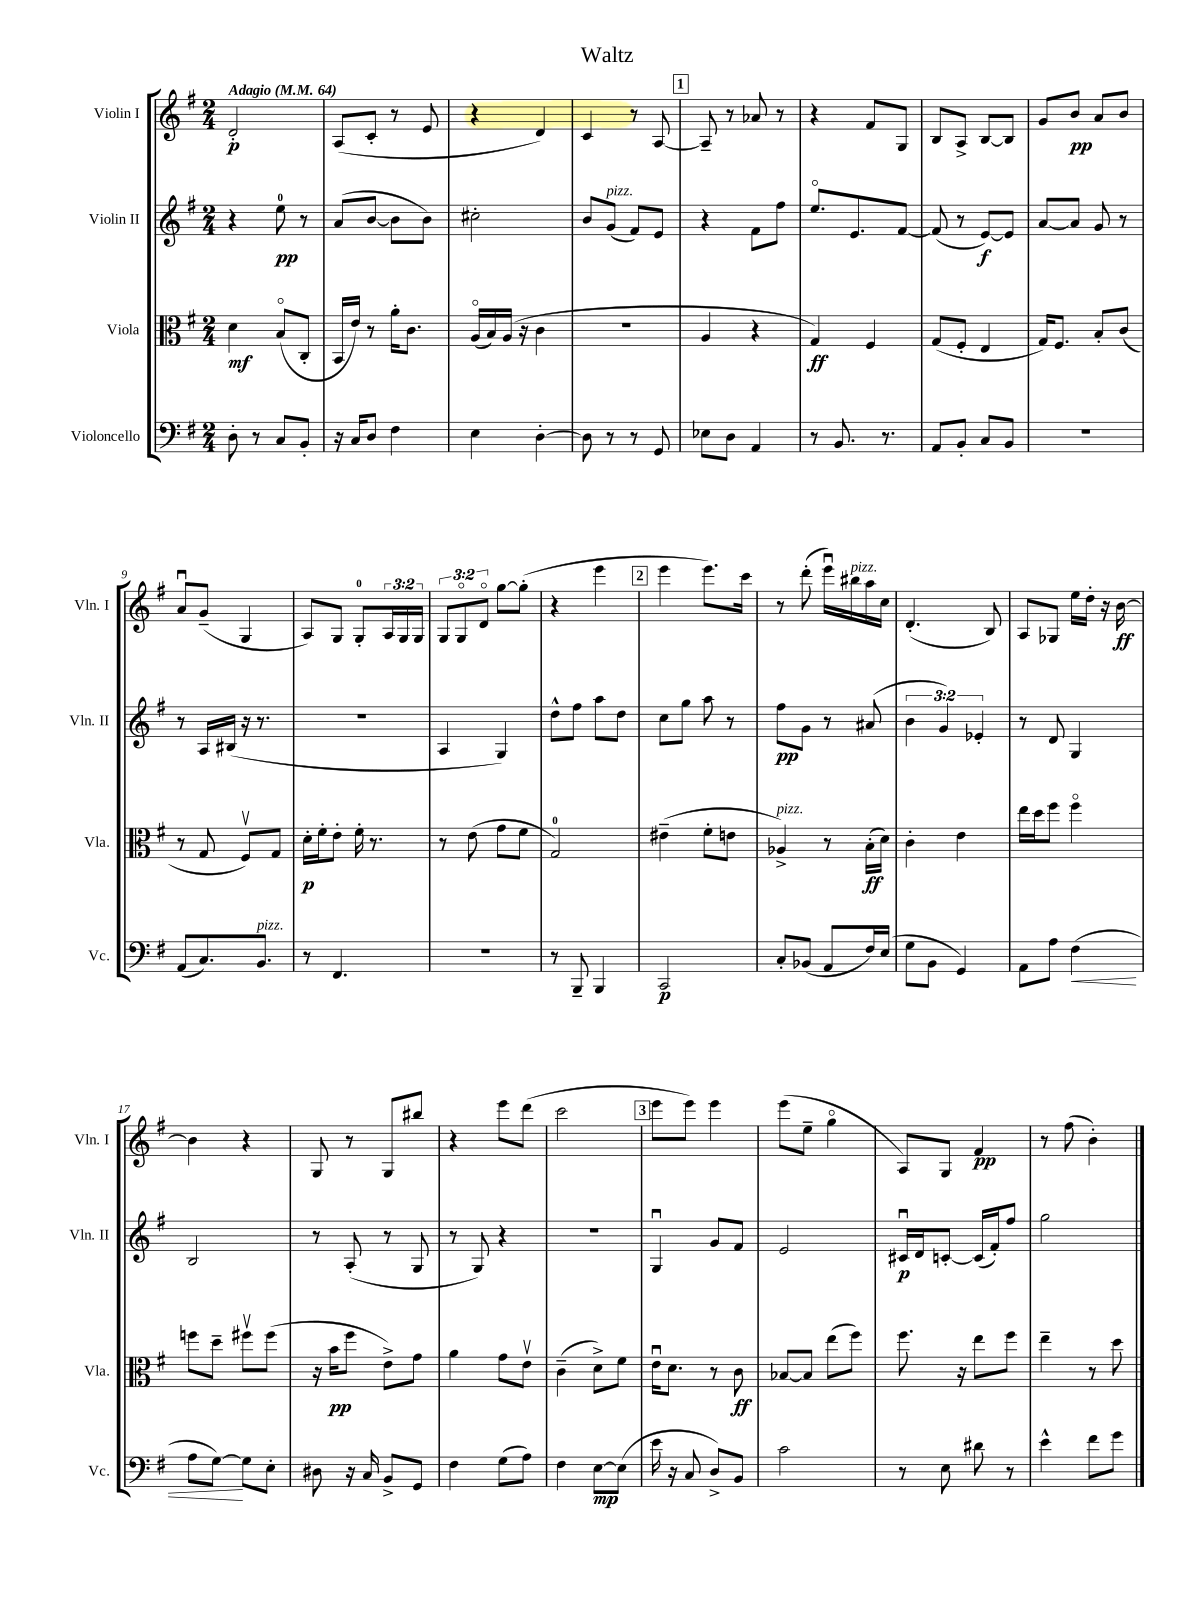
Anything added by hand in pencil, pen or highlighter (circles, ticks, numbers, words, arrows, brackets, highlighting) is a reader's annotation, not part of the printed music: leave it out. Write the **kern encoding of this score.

**kern	**kern	**kern	**kern
*staff4	*staff3	*staff2	*staff1
*clefF4	*clefC3	*clefG2	*clefG2
*k[f#]	*k[f#]	*k[f#]	*k[f#]
*M2/4	*M2/4	*M2/4	*M2/4
*MM64	*MM64	*MM64	*MM64
8D'	4d	4r	2d'
8r	.	.	.
8C	(8Bo	8ee	.
8BB'	8C'	8r	.
=	=	=	=
16r	16BB	(8a	(8A
16C	16e)	.	.
8D	8r	[8b	8c'
4F#	16a'	8b]	8r
.	8.c	.	.
.	.	8b)	8e
=	=	=	=
4E	(16Ao	2cc#'	4r
.	16B)	.	.
.	(16A	.	.
.	16r	.	.
[4D'	4c	.	4d)
=	=	=	=
8D]	2r	8b	4c
8r	.	(8g	.
8r	.	8f#)	8r
8GG	.	8e	[8A
=	=	=	=
8E-	4A	4r	8A~]
8D	.	.	8r
4AA	4r	8f#	8a-
.	.	8ff#	8r
=	=	=	=
8r	4G)	8.eeo	4r
8.BB	.	.	.
.	.	8.e	.
.	4F#	.	8f#
8.r	.	.	.
.	.	[8f#	8G
=	=	=	=
8AA	(8G	(8f#]	8B
8BB'	8F#'	8r	8A^
8C	4E	[8e)	[8B
8BB	.	8e]	8B]
=	=	=	=
2r	16G)	[8a	8g
.	8.F#	.	.
.	.	8a]	8b
.	8B'	8g	8a
.	(8c	8r	8b
=	=	=	=
(8AA	8r	8r	8au
8.C)	8G	16A	(8g~
.	.	(16B#	.
.	8F#v)	16r	4G
8.BB	.	8.r	.
.	8G	.	.
=	=	=	=
8r	16d'	2r	8A)
.	16f#'	.	.
4.FF#	8e'	.	8G
.	16f#'	.	8G'
.	8.r	.	.
.	.	.	24A
.	.	.	24G
.	.	.	24G
=	=	=	=
2r	8r	4A	12G
.	.	.	12Go
.	(8e	.	.
.	.	.	12do
.	8g	4G)	[8gg
.	8f#	.	(8gg']
=	=	=	=
8r	2G)	8dd^^	4r
8BBB~	.	8ff#	.
4BBB	.	8aa	4eee
.	.	8dd	.
=	=	=	=
2CC	(4e#~	8cc	4eee
.	.	8gg	.
.	8f#'	8aa	8.eee)
.	8e	8r	.
.	.	.	16ccc
=	=	=	=
8C'	4A-^)	8ff#	8r
(8BB-	.	8g	(8ddd'
8AA	8r	8r	16eeeu)
.	.	.	16bb#
16F#)	(16B'	(8a#	16aa
(16E	16d)	.	16cc
=	=	=	=
8G	4c'	6b	(4.d'
8BB	.	.	.
.	.	6g)	.
4GG)	4e	.	.
.	.	6e-'	.
.	.	.	8B)
=	=	=	=
8AA	16ee	8r	8A
.	16dd	.	.
8A	8ff#	8d	8G-
(4F#	4ff#o	4G	16ee
.	.	.	16dd'
.	.	.	16r
.	.	.	[16b
=	=	=	=
8A	8ff	2B	4b]
[8G)	8dd~	.	.
8G]	8ff#v	.	4r
8E'	(8ff#	.	.
=	=	=	=
8D#	16r	8r	8G
.	16b	.	.
16r	8ff#	(8A'	8r
16C	.	.	.
8BB^	8e^)	8r	8G
8GG	8g	8G	8bb#
=	=	=	=
4F#	4a	8r	4r
.	.	8G)	.
(8G	8g	4r	8eee
8A)	8ev	.	(8ddd
=	=	=	=
4F#	(4c~	2r	2ccc
[8E	8d^)	.	.
(8E]	8f#	.	.
=	=	=	=
16e	16eu	4Gu	8eee
16r	8.d	.	.
8C	.	.	8eee)
8D^)	8r	8g	4eee
8BB	8c	8f#	.
=	=	=	=
2c	[8B-	2e	(8eee
.	8B-]	.	8ee~
.	(8ee	.	4ggo
.	8ff#)	.	.
=	=	=	=
8r	8.ff#	16c#u	8A)
.	.	16d	.
8E	.	[8c'	8G
.	16r	.	.
8d#	8ee	(16c]	4f#
.	.	16f#')	.
8r	8ff#	8ff#	.
=	=	=	=
4e^^	4ee~	2gg	8r
.	.	.	(8ff#
8f#	8r	.	4b')
8g	8dd	.	.
==	==	==	==
*-	*-	*-	*-
